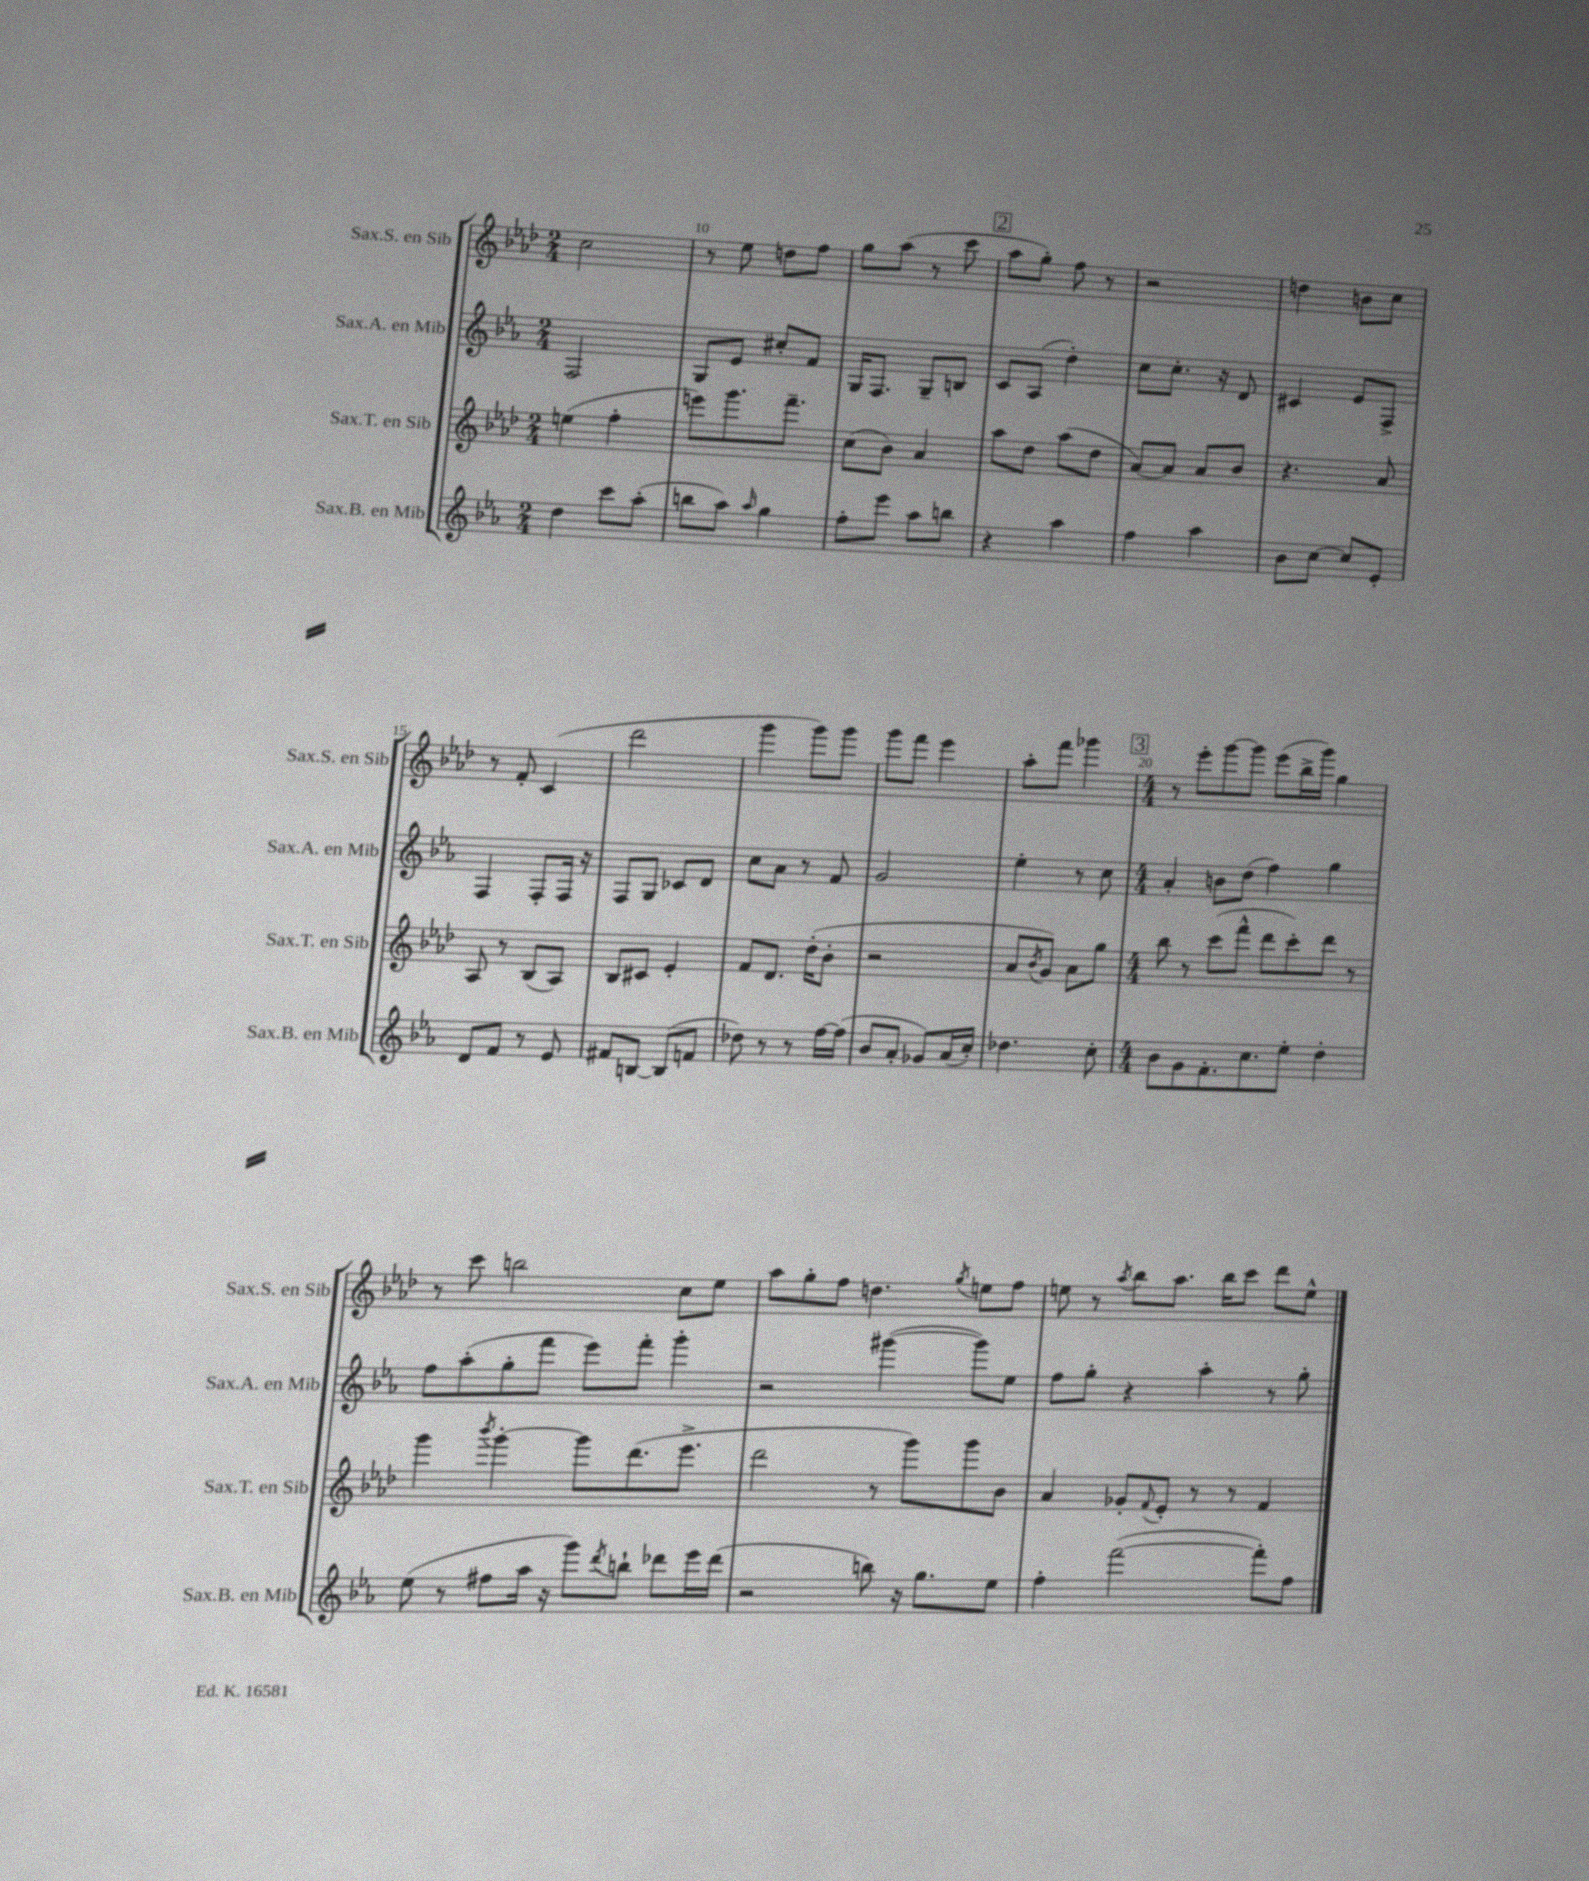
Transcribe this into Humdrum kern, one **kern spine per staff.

**kern	**kern	**kern	**kern
*staff4	*staff3	*staff2	*staff1
*clefG2	*clefG2	*clefG2	*clefG2
*k[b-e-a-]	*k[b-e-a-d-]	*k[b-e-a-]	*k[b-e-a-d-]
*M2/4	*M2/4	*M2/4	*M2/4
4dd	(4ee	2F	2cc
8ccc	4ff'	.	.
(8aa-'	.	.	.
=	=	=	=
8bb	8eee)	8G	8r
8aa-)	8.ggg	8e-	8ee-
16qqaa-	.	.	.
4gg	.	8cc#'	8dd
.	8.fff~	.	.
.	.	8f	8ff
=	=	=	=
8ff'	(8cc	16G	8gg
.	.	8.F	.
8eee-	8b-)	.	(8aa-
8aa-	4a-	8G~	8r
8bb	.	8B	8ccc
=	=	=	=
4r	8aa-	8c	8aa-
.	8dd-	(8A-	8gg')
4aa-	(8aa-	4dd')	8ff
.	8dd-	.	8r
=	=	=	=
4ff	[8a-)	8cc	2r
.	8a-]	8.cc'	.
4aa-	8a-	.	.
.	.	16r	.
.	8b-	8d	.
=	=	=	=
8b-	4.r	4c#	4dd
[8cc	.	.	.
8cc]	.	8e-	8b
8e-'	8a-	8F^	8cc
=	=	=	=
8d	8A-	4F	8r
8f	8r	.	8f'
8r	(8B-	8F'	(4c
8e-	8A-)	16F	.
.	.	16r	.
=	=	=	=
8f#	8B-	8F	2ddd-
[8B	8c#	8G	.
(8B]	4e-'	8c-	.
8f	.	8d	.
=	=	=	=
8dd-)	8f	8cc	4ggg
8r	8.d-	8a-	.
8r	.	8r	8ggg)
.	(16dd-'	.	.
[16ff	8b-'	8f	8ggg
(16ff]	.	.	.
=	=	=	=
8b-	2r	2g	8ggg
8a-'	.	.	8fff
8g-)	.	.	4eee-
(16a-	.	.	.
16cc')	.	.	.
=	=	=	=
4.dd-	8a-	4ee-'	8aa-'
.	8qb-	.	.
.	8g)	.	8fff
.	8a-	8r	4ggg-
8cc'	8gg	8cc	.
=	=	=	=
*M4/4	*M4/4	*M4/4	*M4/4
8b-	8bb-	4a-'	8r
8g	8r	.	8eee-'
8.f'	(8ccc	8b	[8ggg
.	8fff^^	(8dd	8ggg]
8.cc	.	.	.
.	8ddd-	4ff)	(8eee-
8ee-'	8ccc')	.	16bb-^
.	.	.	16ggg)
4dd'	8ddd-	4gg	4gg
.	8r	.	.
=	=	=	=
(8ee-	4ggg	8ff	8r
8r	.	(8aa-'	8ccc
.	8qbbb-	.	.
8ff#	[4ggg'	8gg'	2bb
16aa-	.	8fff	.
16r	.	.	.
8ggg)	8ggg]	8eee-)	.
8qddd	.	.	.
8bb`	(8.ddd-	8fff'	.
8ddd-	.	4ggg'	8cc
.	8.eee-^	.	.
16eee-	.	.	8ee-
(16ddd-	.	.	.
=	=	=	=
2r	2ddd-	2r	8aa-
.	.	.	8gg'
.	.	.	8ff
.	.	.	4.dd
8bb)	8r	([4ggg#	.
16r	8ggg)	.	.
8.gg	.	.	.
.	.	.	8qgg
.	8ggg	8ggg#])	8ee
8ee-	8b-	8ee-	8ff
=	=	=	=
4ff'	4a-	8ff	8ee
.	.	8gg'	8r
.	.	.	8qaa-
([2fff	8g-'	4r	8bb-
.	8qqf	.	.
.	8e-'	.	8.aa-
.	8r	4aa-'	.
.	.	.	16bb-
.	8r	.	8ccc
8fff'])	4f	8r	8ddd-
8ff	.	8gg'	8ee^^
==	==	==	==
*-	*-	*-	*-
